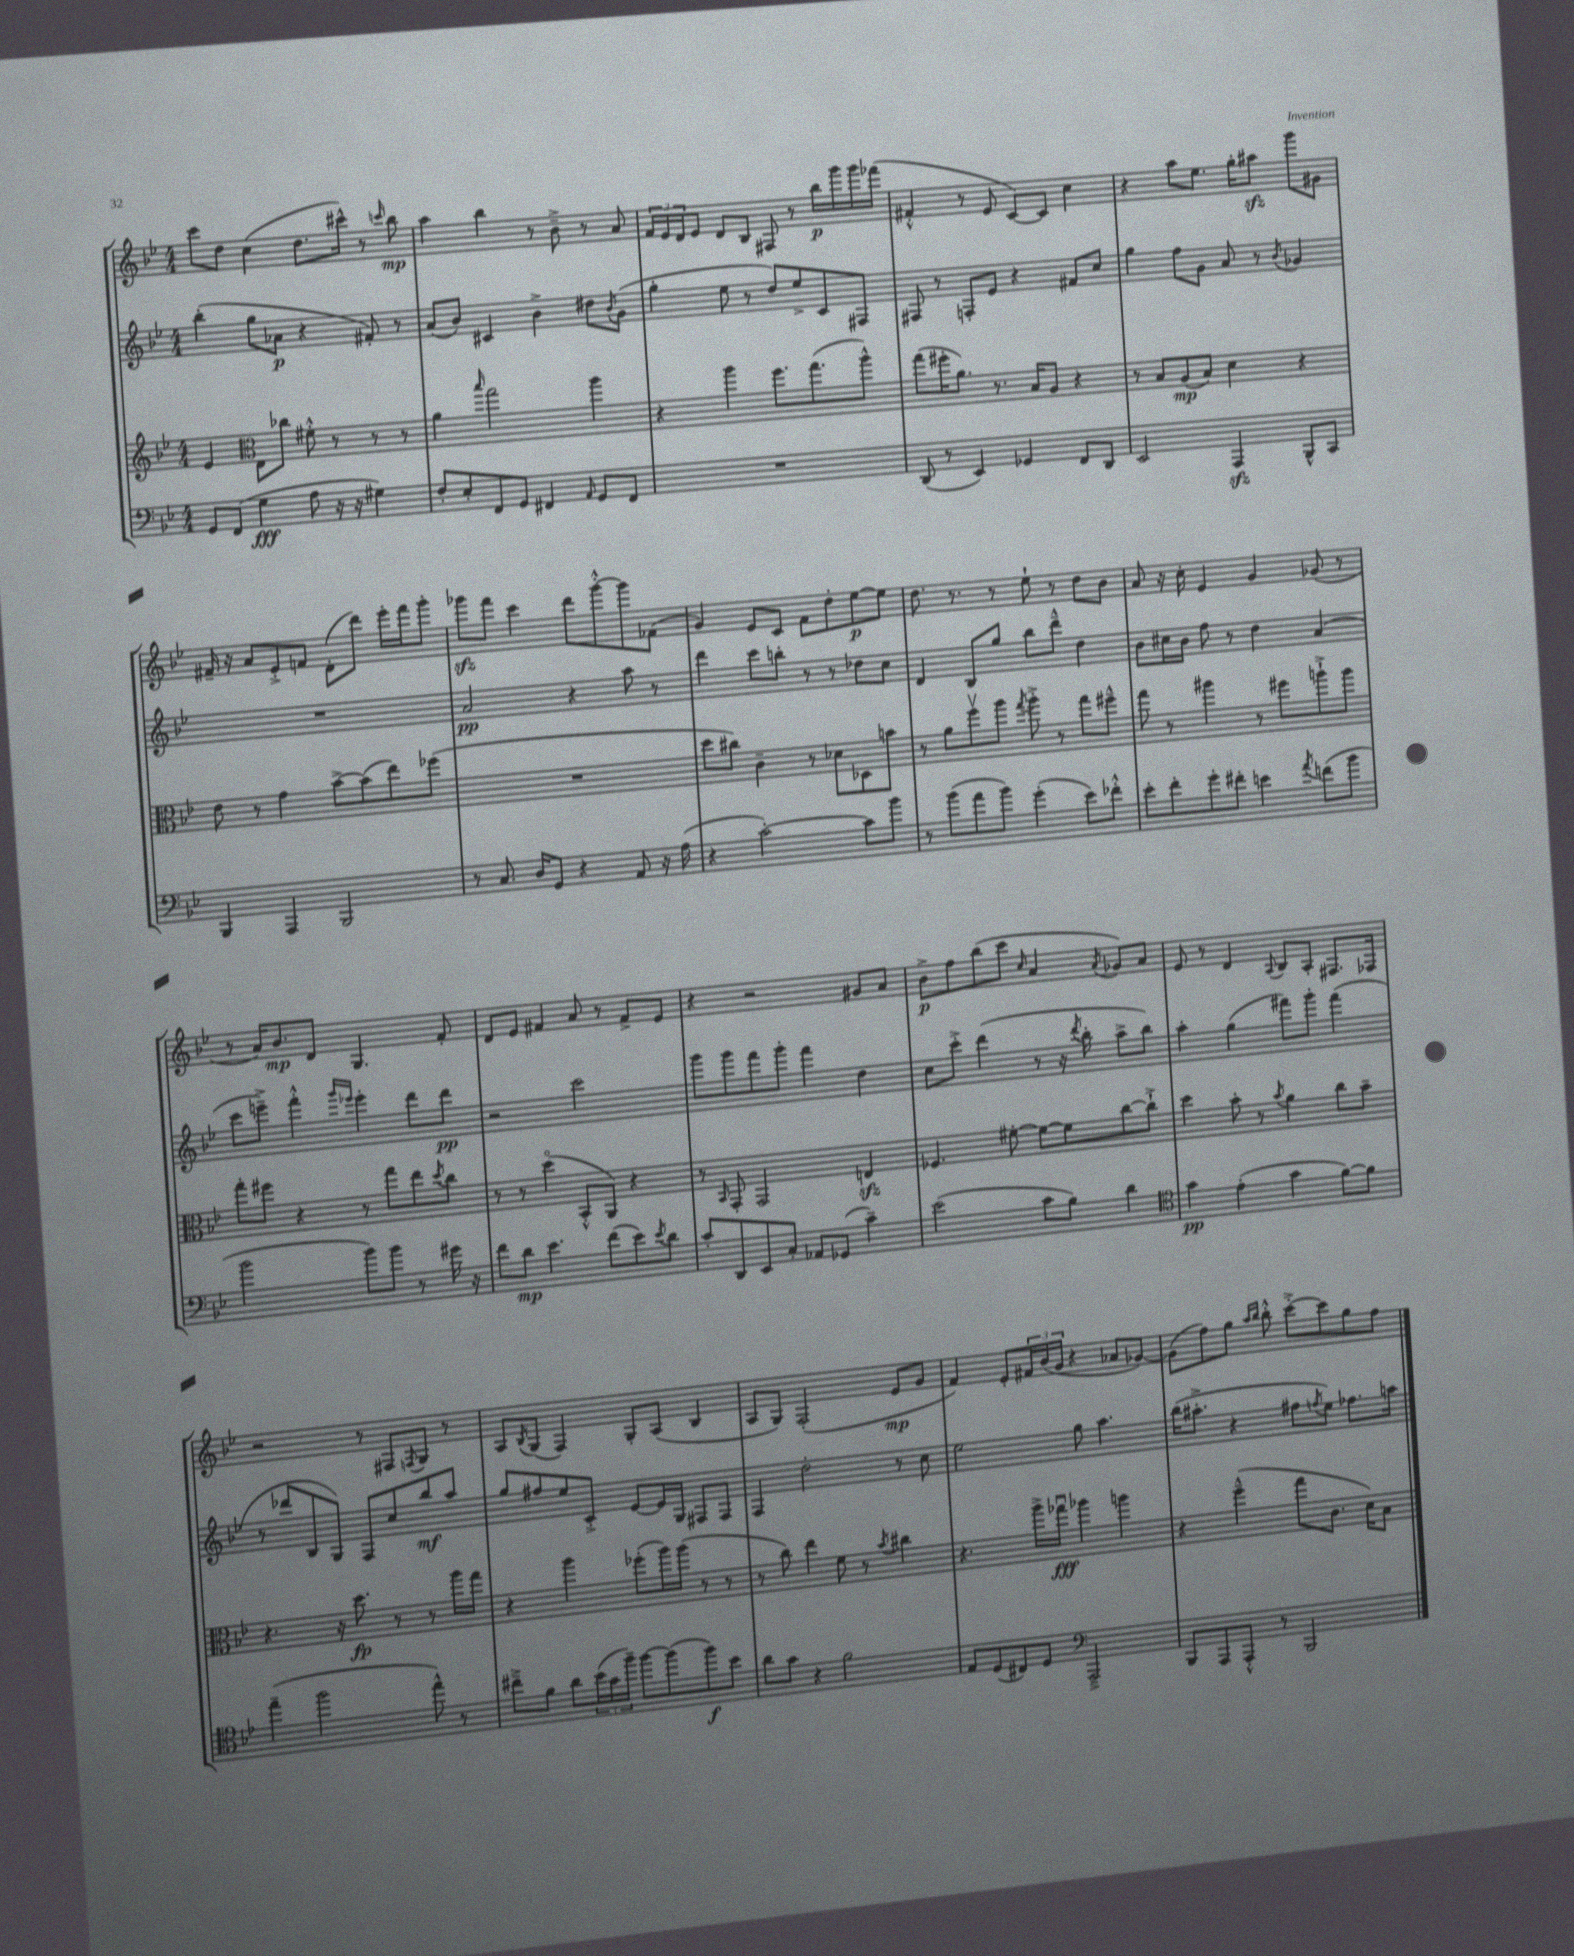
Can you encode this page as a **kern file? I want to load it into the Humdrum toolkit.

**kern	**kern	**kern	**kern
*staff4	*staff3	*staff2	*staff1
*clefF4	*clefG2	*clefG2	*clefG2
*k[b-e-]	*k[b-e-]	*k[b-e-]	*k[b-e-]
*M4/4	*M4/4	*M4/4	*M4/4
8GG	4e-	(4bb-'	8ccc
(8FF	.	.	8dd
*	*clefC3	*	*
4G	8E-	8gg	(4cc
.	8cc-	8a-	.
8A	8f#'^^	4r	8.dd
16r	8r	.	.
16r	.	.	16ccc#^^)
4G#)	8r	8f#')	8r
.	.	.	16qqccc
.	8r	8r	8bb-
=	=	=	=
8F'	4a	(8a	4aa
8E-'	.	8b-)	.
.	16qqbb-	.	.
8FF	2gg	4c#	4bb-
8GG	.	.	.
4FF#	.	4b-^	8r
.	.	.	8b-~^
16qqAA	.	.	.
8GG	4aa	8dd#	8r
.	.	8qb-	.
8FF#	.	(8g	8a
=	=	=	=
1r	4r	4gg'	24f
.	.	.	24e-
.	.	.	24d
.	.	.	8e-
.	4aa	8ee-	8d
.	.	8r	8B-
.	8.ff	8dd)	8F#
.	.	8ee-^	8r
.	(8.gg	.	.
.	.	8c	16bb-
.	.	.	16ggg
.	8aa^^)	8F#	16ggg
.	.	.	(16fff-
=	=	=	=
(8DD	(8gg	8F#	4f#'^^
8r	16ff#'	8r	.
.	8.a)	.	.
4EE-)	.	8F'	8r
.	8.r	8e-	8e-
4GG-	.	4r	[8c)
.	16B-	.	.
.	8A	.	8c]
8FF	4r	8f#	4cc
8DD	.	8cc	.
=	=	=	=
2EE-	8r	4gg	4r
.	8B-	.	.
.	(8A	8ff	8aa
.	8B-)	8g	8.ee-
4AAA	4d	8a	.
.	.	.	16gg'
.	.	8r	8aa#
.	.	8qb-	.
8BBB-^^	4r	4g-	8ggg
8CC	.	.	8g#
=	=	=	=
4BBB-	8e-	1r	16f#~
.	.	.	16r
.	8r	.	8a
4AAA	4g	.	8e-'^
.	.	.	8f
2BBB-	[8b-^	.	(8d'
.	(8b-]	.	8ddd)
.	8ee-)	.	16eee-'
.	.	.	16fff
.	(8ff-	.	8ggg'
=	=	=	=
8r	1r	2a	8ggg-
8.C	.	.	8fff
.	.	.	4ccc
16D	.	.	.
8GG	.	.	.
4r	.	4r	8ddd
.	.	.	[8ggg-'^^
8AA	.	8aa	8ggg-]
16r	.	8r	(8f-
(16A	.	.	.
=	=	=	=
4r	8dd	4ddd	4g)
.	8cc#)	.	.
[2c')	4c~	8ccc	8e-
.	.	8bb'	8c
.	8r	8r	8f
.	8d-	8r	8dd'
8c]	8D-	8dd-	[8ee-
8b-	8b	8cc	8ee-]
=	=	=	=
8r	8r	4d	8.dd
(8b-	8a	.	.
.	.	.	8.r
8a	8ffv	8B-	.
8b-)	8aa	8gg	8r
.	8qgg	.	.
(4g'	8aa'^	8bb-	8ee-`
.	8r	8ddd~^^	8r
8e-)	8gg	4dd	8dd
8f-'^^	8ff#~^^	.	8b-
=	=	=	=
8e-'	8gg	8b-	8a
8f'	8r	16cc#	16r
.	.	16b-	16cc'
8g'	4aa#	8ff	4e-
8f#'	.	8r	.
4e	8r	4dd	4g
.	8ff#	.	.
8qa	.	.	.
(8f	8aa`^	(4a	(8g-
8b-	8aa	.	8r
=	=	=	=
2b-	8gg'	8ccc	8r
.	8ff#	8eee~^)	16a)
.	.	.	8.b-
.	4r	4fff'^^	.
.	.	.	8d
.	.	16qqggg	.
.	.	16qqeee-	.
8b-)	8r	4eee-'	4.G
8b-	8gg	.	.
8r	8ee-	8ddd	.
.	8qdd	.	.
16g#	8cc	8ddd	8f'
16r	.	.	.
=	=	=	=
8f	8r	2r	8d
8d	8r	.	8e-
4.e-	(4ddo	.	4f#
.	8BB-'^^	2ccc	8a
(8f	8AA)	.	8r
8e-)	4r	.	8f#^
8qe-	.	.	.
8d	.	.	8e-
=	=	=	=
8c'	8r	8ggg	4r
.	16qqBB-	.	.
8DD	8GG'	8ggg	.
8EE-	2GG	8fff	2r
8C'	.	8ggg'	.
8AA-	.	4fff	.
(8GG-	.	.	.
4c~)	4E	4dd	8g#
.	.	.	8a
=	=	=	=
(2e-	4.F-	8cc	8b-^
.	.	8ccc'^	8ff
.	.	(4ddd	(8bb-
.	[8f#'	.	8ccc
.	.	.	16qqcc
8c	8f#_	8r	4a
8B-)	8f#]	16r	.
.	.	8qddd	.
.	.	16bb-'	.
.	.	.	8qa
4d	[8cc	8aa^	8g-)
.	8cc`^]	8bb-)	8a
=	=	=	=
*clefC4	*	*	*
4g	4dd	4aa'	8e-
.	.	.	8r
(4e-'	8b-'	(4gg	4d
.	8r	.	.
.	8qb-	.	8qqA
4g	4a	8fff#)	8B-
.	.	8ggg'	8A'
[8f)	8cc	(4fff#	8.F#
8f]	8b-~	.	.
.	.	.	16F-
=	=	=	=
(4ee-~	4.r	8r	2r
.	.	8ddd-	.
2ff	.	8B-	.
.	16r	8G)	.
.	8.dd	.	.
.	.	8F	8r
.	8r	8cc	8F#
.	.	.	8qF
8ee-^^)	8r	8bb-	8G
8r	16aa	8aa	8r
.	16gg	.	.
=	=	=	=
8cc#~^	4r	8gg	8A
.	.	.	8qB-
8f	.	8ff#	(8G
8a	4aa	8ee-	4F)
(24b-	.	8c'^	.
24g	.	.	.
24ff~)	.	.	.
[8ff	(8ff-'	[8e-	8G'
(8ff]	16aa)	16e-]	(8A
.	(16aa	16G	.
8ff)	8r	8F#	4B-
8b-	8r	8F#	.
=	=	=	=
8a	8r	4F	8A
8g	8cc)	.	8G)
4r	4ee-	2dd'	(2F'
2f	8f	.	.
.	8r	.	.
.	8qb-	.	.
.	4cc#	8r	8e-
.	.	8cc	8g
=	=	=	=
8E-	4.r	2ee-	4f)
(8D	.	.	.
8C#)	.	.	8e-'
8D	16aa^	.	24f#
.	.	.	(24b-
.	16gg-u	.	.
.	.	.	24g
*clefF4	*	*	*
2AAA~^	4aa-	8gg	4r
.	.	4.aa	.
.	4aa	.	8a-
.	.	.	[8g-)
=	=	=	=
8BBB-	4r	(16bb-	(8g-]
.	.	8.aa#'^	.
8AAA	.	.	8ff)
8AAA'^^	(4ff~^^	4r	8gg
.	.	.	16qqaa
.	.	.	16qqbb-
8r	.	.	8bb-'^^
2BBB-	8gg	8ff#	[8ccc'^
.	.	8qff	.
.	8.c	8ee-)	8ccc]
.	.	8.ff-	8gg
.	16d)	.	.
.	8B-	.	8ff
.	.	16aa	.
==	==	==	==
*-	*-	*-	*-
